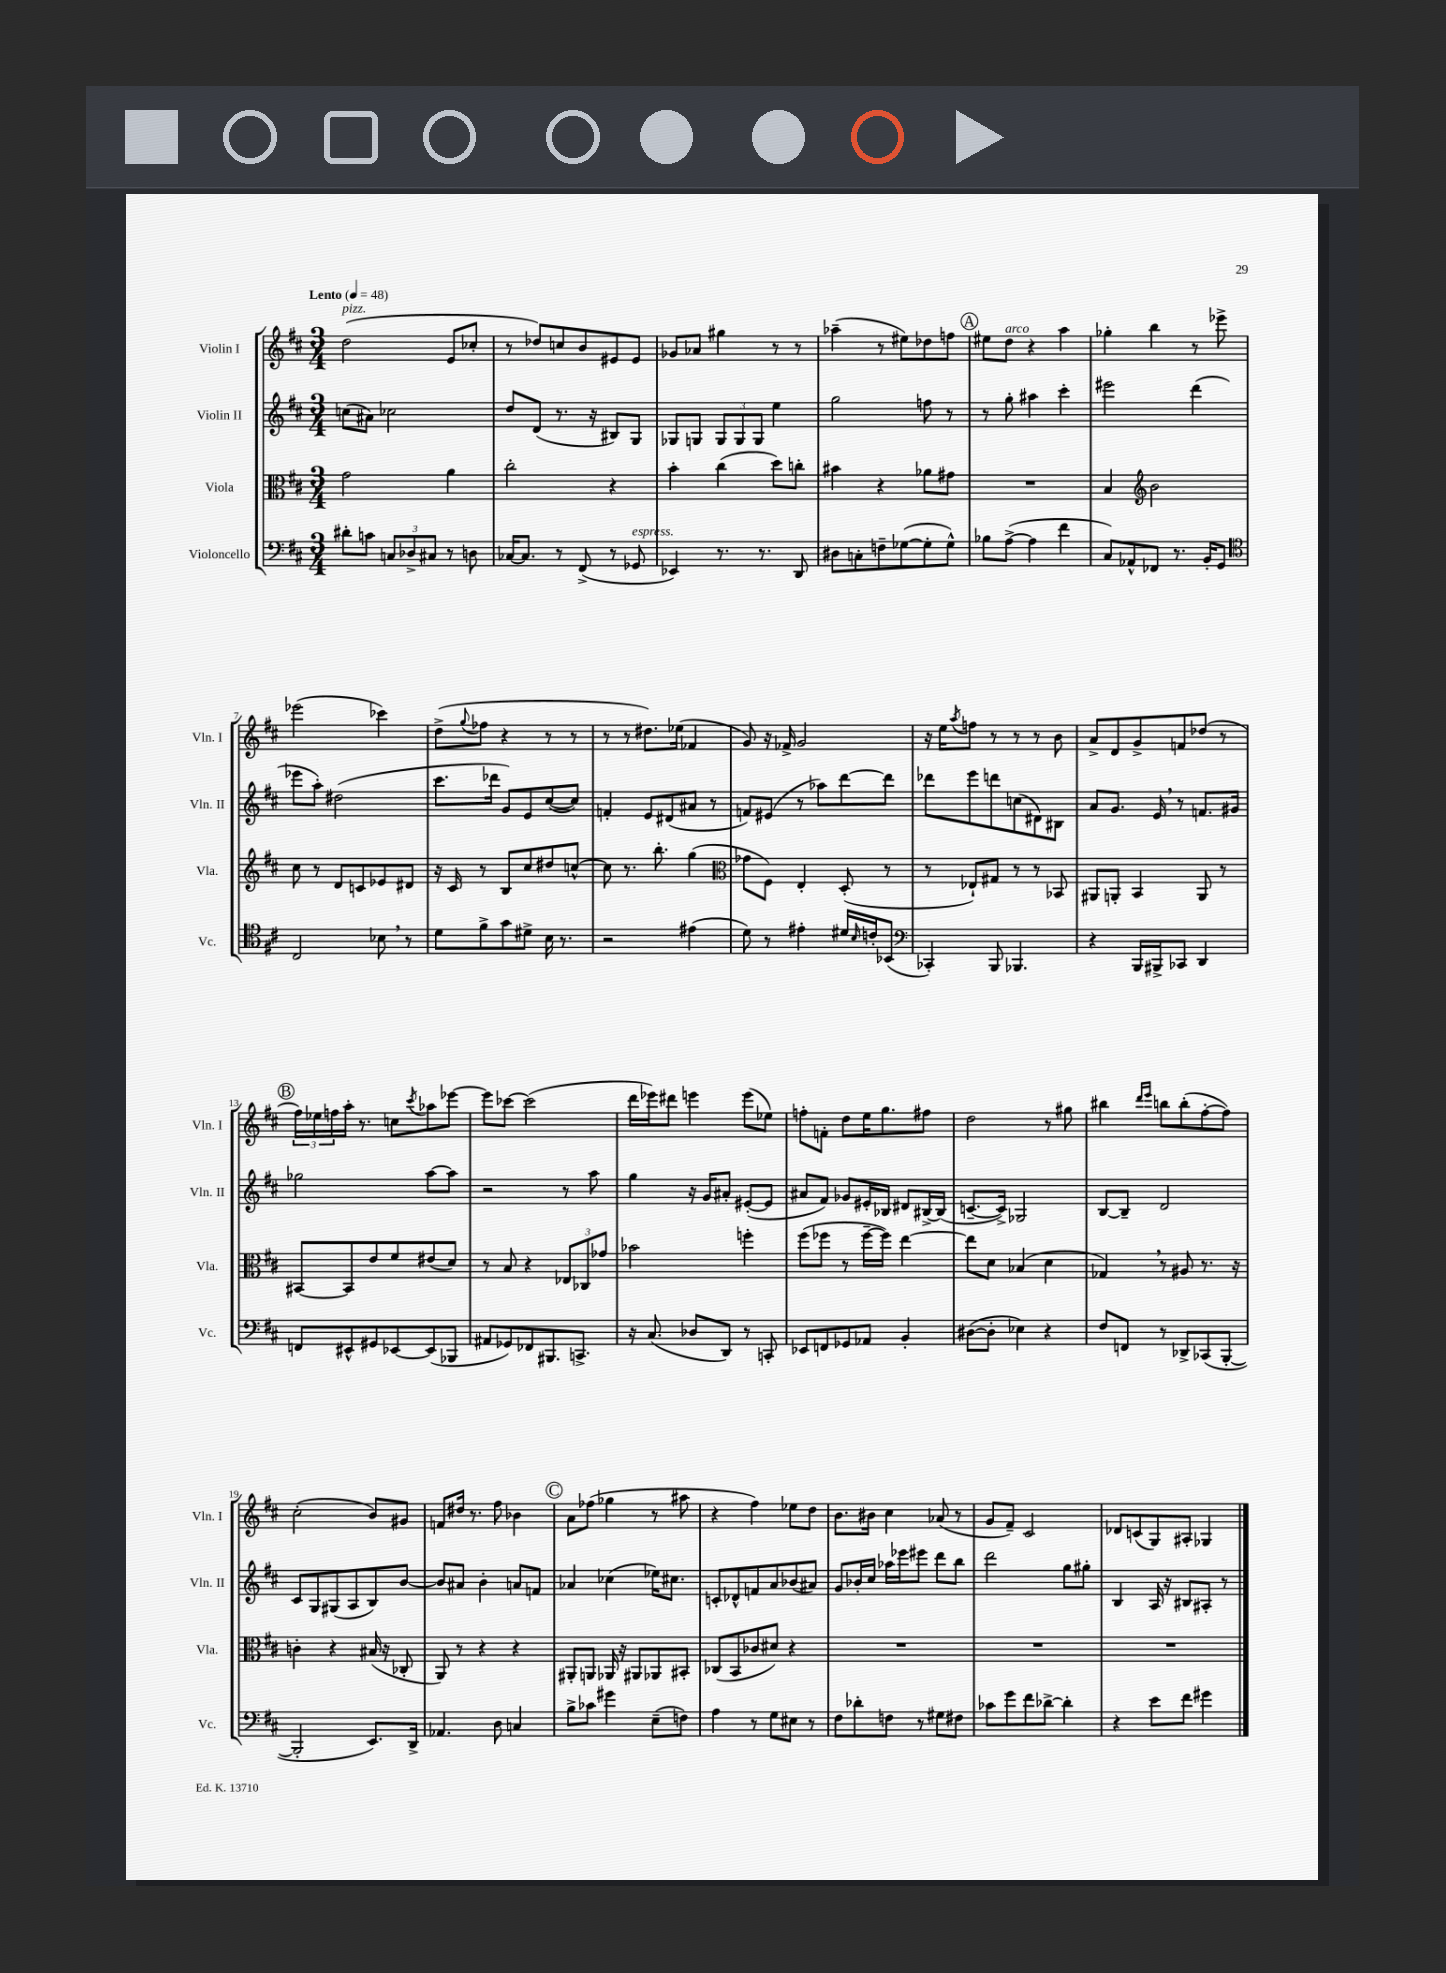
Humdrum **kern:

**kern	**kern	**kern	**kern
*staff4	*staff3	*staff2	*staff1
*clefF4	*clefC3	*clefG2	*clefG2
*k[f#c#]	*k[f#c#]	*k[f#c#]	*k[f#c#]
*M3/4	*M3/4	*M3/4	*M3/4
*MM48	*MM48	*MM48	*MM48
8d#'	2g	(8cc	(2dd
8c	.	8a#)	.
12C	.	2cc-	.
12D-^	.	.	.
12C#	.	.	.
8r	4a	.	8e
8D	.	.	8cc-'
=	=	=	=
[16C-	2cc#'	8dd	8r
8.C-]	.	.	.
.	.	(8d	8dd-)
8r	.	8.r	8cc
(8FF#^	.	.	8b
.	.	16r	.
8r	4r	8B#)	8e#
8GG-	.	8G	8e#
=	=	=	=
4EE-)	4b'	8G-	8g-
.	.	8G	8a-
8.r	(4cc#	12G	4gg#
.	.	12G	.
.	.	12G	.
8.r	.	.	.
.	8dd)	4ee	8r
8DD	8cc'	.	8r
=	=	=	=
8D#	4b#	2gg	(4aa-~
8C'	.	.	.
8F~	4r	.	8r
([8G-	.	.	8ee#)
8G-']	8a-	8ff	8dd-
8G-^^)	8g#	8r	8ff
=	=	=	=
8B-	2.r	8r	8ee#
([8A^	.	8gg'	8dd
4A]	.	4aa#	4r
4f#	.	4ccc#'	4aa
=	=	=	=
8C#)	4B	2eee#	4gg-'
8AA-^^	.	.	.
*	*clefG2	*	*
8FF-	2b	.	4bb
8.r	.	.	.
.	.	(4ddd	8r
16BB'	.	.	.
8GG	.	.	8eee-^
=	=	=	=
*clefC4	*	*	*
2C#	8cc#	8eee-	(2eee-
.	8r	8aa')	.
.	8d	(2dd#	.
.	8c	.	.
8B-	8e-	.	4ccc-)
8r	8d#	.	.
=	=	=	=
8d	16r	8.ccc#	(8dd^
.	16c#	.	.
.	.	.	8qqgg
8f#^	8r	.	8ff-
.	.	16ddd-	.
8g	8B	8g)	4r
8d#^	8cc#	8e	.
16B	8dd#	([8cc#	8r
8.r	.	.	.
.	[8cc^^	8cc#])	8r
=	=	=	=
2r	8cc]	4f'	8r
.	8.r	.	8r
.	.	8e	8.dd#)
.	8.bb'	.	.
.	.	(8d#	.
.	.	.	(16ee-
(4e#	(4gg	8a#	4f-
.	.	8r	.
=	=	=	=
*	*clefC3	*	*
8d)	8g-	8f)	8g)
8r	8F#)	(8e#	16r
.	.	.	16f-^
4e#'	4E'	8r	2g
.	.	8aa-)	.
16d#	(8D'	[8ddd	.
16qqB	.	.	.
16c'	.	.	.
(8BB-	8r	8ddd]	.
=	=	=	=
*clefF4	*	*	*
4CC-')	8r	8ddd-	16r
.	.	.	16ee
.	.	.	8qaa
.	8E-`)	8eee	8ff
8BBB	8G#	8ddd	8r
4.BBB-	8r	(8cc	8r
.	8r	8d#)	8r
.	8BB-	8B#	8b
=	=	=	=
4r	8AA#	8a	8a^
.	8AA'	8.g	8d
16BBB	4BB	.	8g^
16BBB#^	.	16e	.
8CC-	.	8r	8f
4DD	8AA	8.f	(8dd-
.	8r	.	8r
.	.	16g#	.
=	=	=	=
8FF	[8BB#	2gg-	24ff#)
.	.	.	24ee-
.	.	.	24ff
8EE#^^	8BB#]	.	16aa'
.	.	.	8.r
8GG#	8e	.	.
[8EE-	8f#	.	8cc
.	.	.	8qccc#
(8EE-]	(8e#	[8aa	8aa-
8BBB-	8d)	8aa]	[8eee-
=	=	=	=
8AA#	8r	2r	8eee-]
8GG-)	8B	.	[8ccc-
8FF-	4r	.	(2ccc-]
8.BBB#	.	.	.
.	12E-	8r	.
8.CC^	.	.	.
.	12C-	.	.
.	.	8aa	.
.	12g-	.	.
=	=	=	=
16r	2b-	4gg	16ddd
(8.C#	.	.	16eee-)
.	.	.	8ddd#
8D-	.	16r	4eee
.	.	16g	.
8DD)	.	8a#'	.
8r	4ff'	([8e#'	(8eee
8CC'	.	8e#]	8ee-)
=	=	=	=
8EE-	(8ff#	8a#	8ff'
8FF	8ff-	8f#)	8f'
8GG-	8r	8g-	8dd
8AA-	[16ff-~	16e#'	16ee
.	16ff-])	16B-	8.gg
4BB'	[4ee	8d#	.
.	.	[16B#^	8ff#
.	.	(16B#]	.
=	=	=	=
([8D#	8ee]	[8.c~	2dd
8D#']	8d	.	.
.	.	16c^])	.
4E-)	(4B-	2G-	.
4r	4d	.	8r
.	.	.	8gg#
=	=	=	=
8F#	4G-)	[8B	4bb#
8FF	.	8B~]	.
.	.	.	16qqddd
.	.	.	16qqeee
8r	8r	2d	8bb
8DD-^	8A#	.	(8bb'
(8CC-	8.r	.	[8ff#'
[8BBB'	.	.	8ff#])
.	16r	.	.
=	=	=	=
2BBB']	4c'	8c#	(2cc#'
.	.	8G	.
.	4r	(8G#	.
.	.	8A	.
8.EE)	(16B#	8B)	8b)
.	16r	.	.
.	8C-'	[8b	8g#
16DD^	.	.	.
=	=	=	=
4.AA-	8AA)	8b]	8f
.	8r	8a#	16dd#
.	.	.	8.r
.	4r	4b'	.
8D	.	.	8ff#
4C	4r	8a	4b-
.	.	8f	.
=	=	=	=
8B^	8AA#'	4a-	8a
8c-	8AA	.	(8ff-
4g#	16AA-	(4cc-	4gg-
.	16r	.	.
.	8AA#	.	.
(8E~	8AA-	16ee-)	8r
.	.	8.cc#	.
8F)	8BB#'	.	8aa#
=	=	=	=
4A	(8C-	8c'	4r
.	8BB	8d-^^	.
8r	8c-	8f	4ff#)
8G	8d#)	8a	.
8E#	4r	(8b-	8ee-
8r	.	8a#)	8dd
=	=	=	=
8F#	2.r	8g	8.b
8d-'	.	16b-'	.
.	.	16cc#	16b#
8F	.	16aa-	4cc#
.	.	16eee-	.
8r	.	8eee#	.
8G#	.	8ddd	(8a-
8F#	.	8bb	8r
=	=	=	=
8c-	2.r	2ddd	8g
8g	.	.	8f#~)
8f#	.	.	2c#
[8d-^	.	.	.
4d-']	.	8gg	.
.	.	8gg#'	.
=	=	=	=
4r	2.r	4B	8d-
.	.	.	(8c
8e	.	16A	8G)
.	.	16r	.
8f#	.	8B#	8A#'
4g#	.	8A#'	4G-
.	.	8r	.
==	==	==	==
*-	*-	*-	*-
